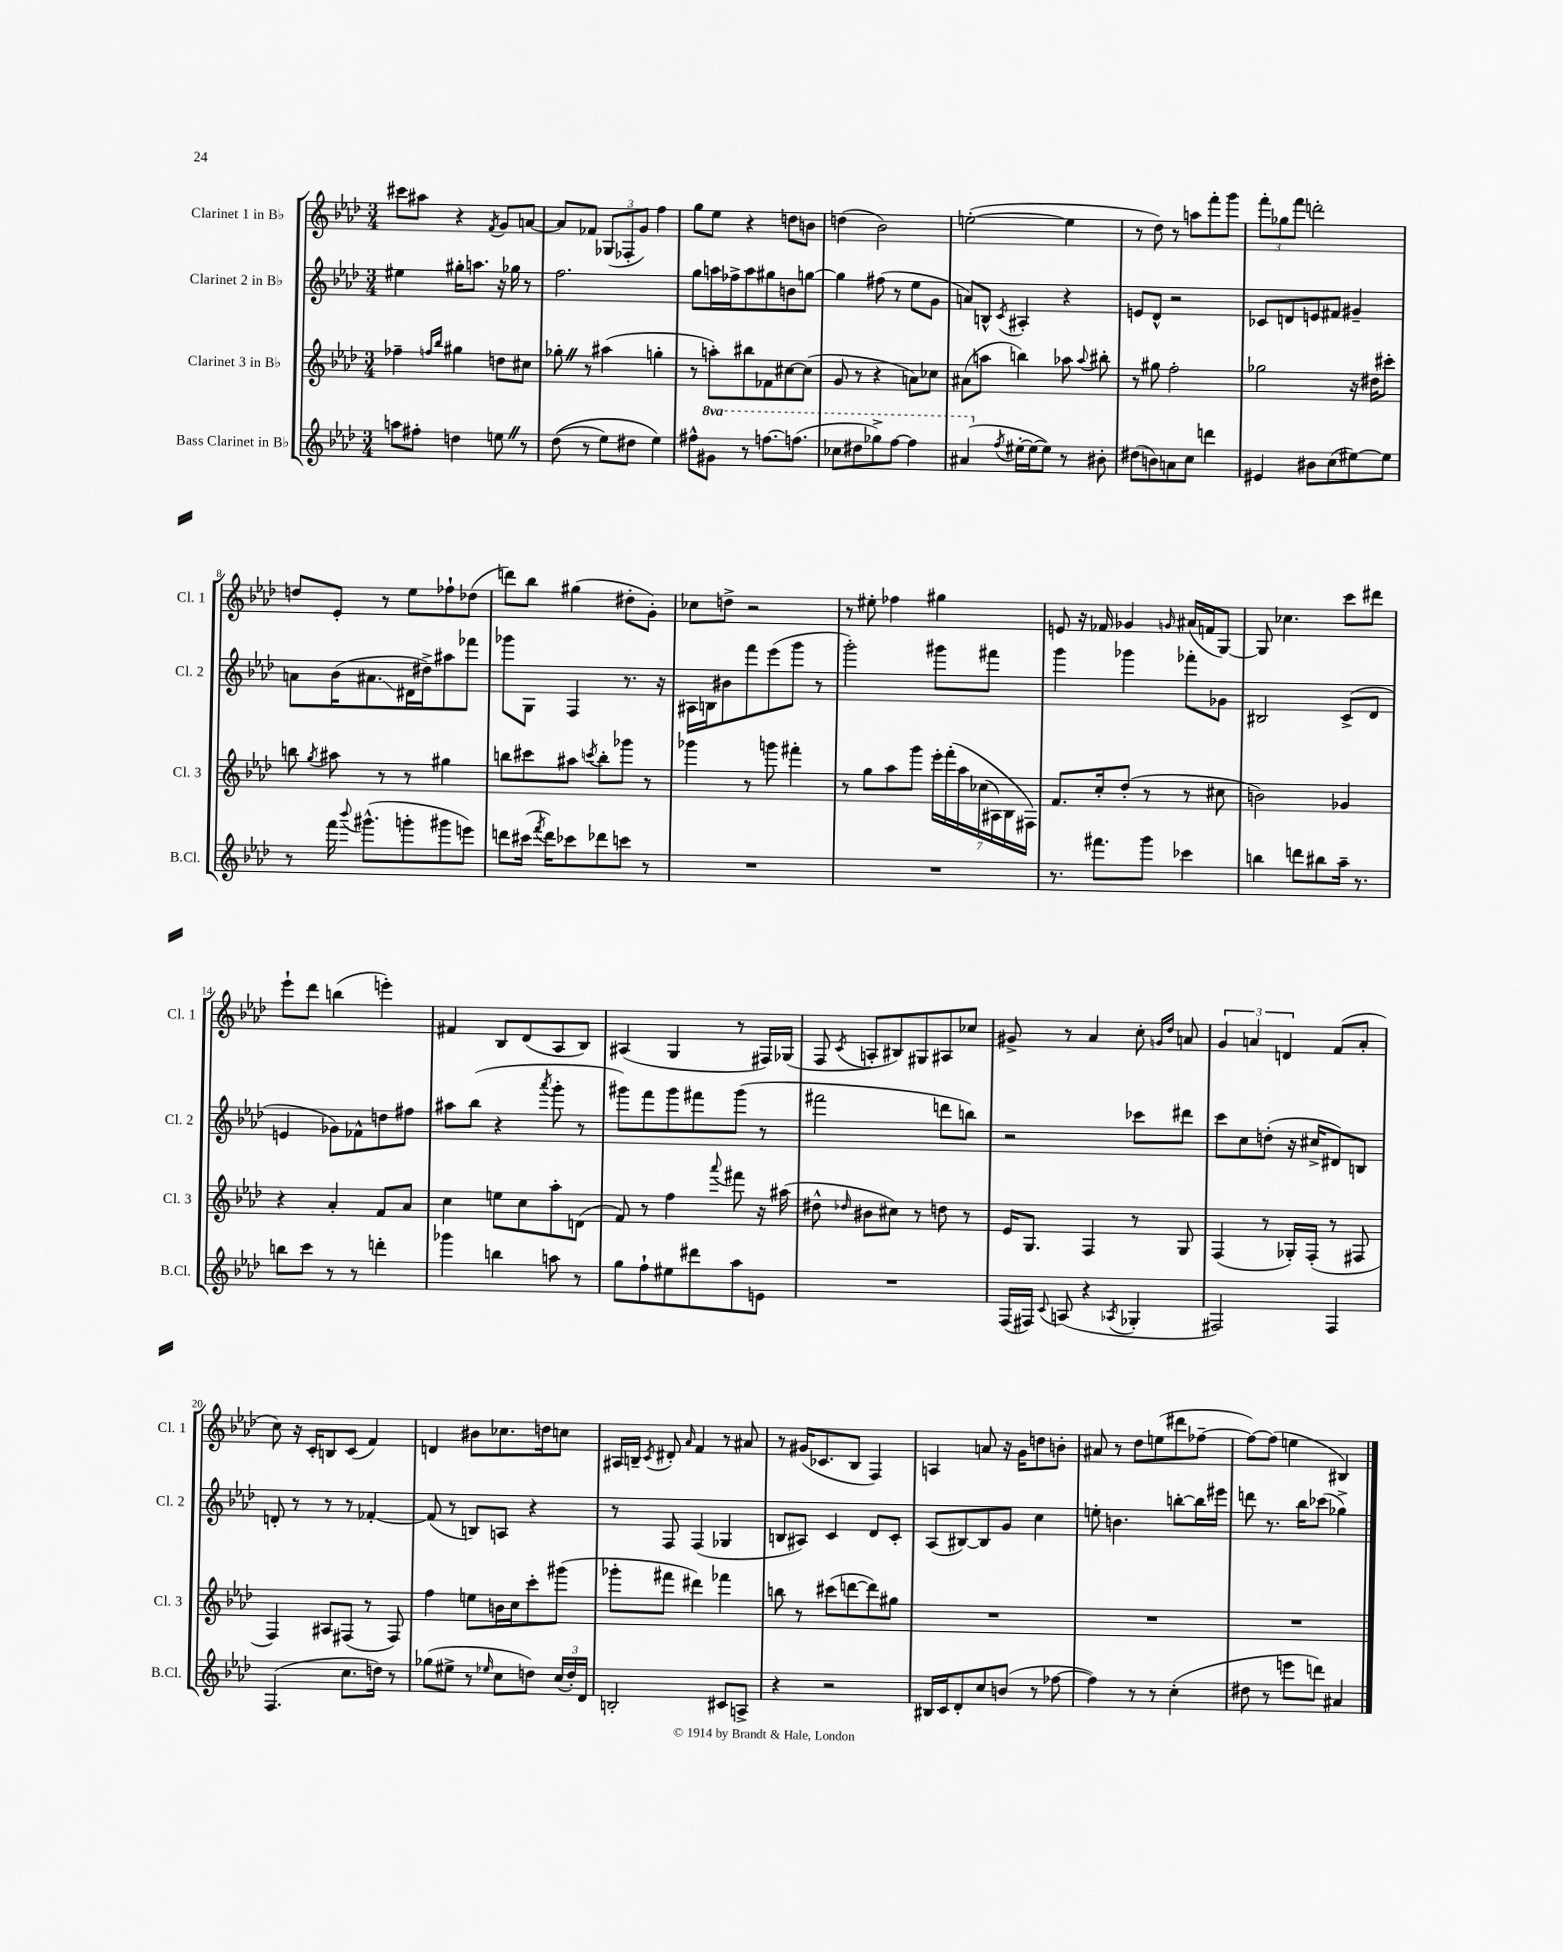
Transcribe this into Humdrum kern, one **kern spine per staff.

**kern	**kern	**kern	**kern
*staff4	*staff3	*staff2	*staff1
*clefG2	*clefG2	*clefG2	*clefG2
*k[b-e-a-d-]	*k[b-e-a-d-]	*k[b-e-a-d-]	*k[b-e-a-d-]
*M3/4	*M3/4	*M3/4	*M3/4
8aa\L	4ff-~\	4ee#\	8ccc#\L
8ff#'\J	.	.	8aa#\J
.	16qqff/LL	.	.
.	16qqbb-/JJ	.	.
4dd\	4gg#\	16gg#'\LK	4r
.	.	8.aa\J	.
.	.	.	8qf/
8ee\	8dd\L	16r	8g/L
.	.	16gg-\	.
8r	8cc#\J	8r	[8a/J
=	=	=	=
&((8dd-\	8gg-'\	2.ff\	8a/]L
8r	8r	.	8f-/J
8ee-\L)	(4aa#\	.	(12G-/L
.	.	.	12F-'/
8dd#\J	.	.	.
.	.	.	12g/J)
4ee-\&)	4gg'\	.	4ff\
=	=	=	=
8ff#^^\L	8r	8gg\L	8gg\L
8gg#\J	8aa'\L)	16aa\L	8ee-\J
.	.	16ff-^\J	.
8r	8bb#\	8aa\	4r
[8.fff\L	8f-\	8gg#\	.
.	[8cc#\	8b\	8dd\L
(8.fff\]J	.	.	.
.	(8cc#\]J	[8gg\J	8b\J
=	=	=	=
8ccc-\L	8g/	4gg\]	(4dd\
8ddd#\	8r	.	.
8ggg-^\)	4r	(8ff#\	2b-\)
[8fff\J	.	8r	.
4fff\]	8a\L)	8ee-\L	.
.	8cc-\J	8g\J	.
=	=	=	=
(4aa#/	(8a#\L	8a/L)	([2ee'\
.	8aa\J	8B^^/J	.
8qff/	.	8qc/	.
[16ee#'\LL	4bb\)	4A#'/	.
16ee#\_J	.	.	.
8ee#\]J)	.	.	.
8r	8aa-\	4r	4ee\]
.	8qqaa-/	.	.
8b#'\	8bb#'\	.	.
=	=	=	=
(8dd#\L	8r	8e/L	8r
8b\)	8gg#\	8d-^^/J	8dd-\)
8a\	2ff'\	2r	8r
8cc\J	.	.	8aa\L
4ddd\	.	.	8fff'\
.	.	.	8ggg\J
=	=	=	=
4e#/	2gg-\	8c-/L	12fff'\L
.	.	.	12gg-\
.	.	8d/	.
.	.	.	12fff\J
8b#\L	.	8e/	2ddd'\
(8cc\	.	8f#/J	.
[8ee#\)	16r	4g#~/	.
.	16dd#\LK	.	.
8ee#\]J	8ccc#'\J	.	.
=	=	=	=
8r	8bb\	8a\L	8dd/L
.	8qgg/	.	.
16fff\	8aa#\	(16b-\K	8e-'/J
8qqbbb-/	.	.	.
(8.ggg#^^\L	.	8.a#\	.
.	8r	.	8r
8ggg'\	8r	16d#\L	8ee-\L
.	.	16dd#^\J)	.
8ggg#\	4gg#\	8aa#\	8ff-`\
8eee\J)	.	8fff-\J	(8dd-\J
=	=	=	=
8ddd\L	8bb\L	8ggg-\L	8ddd\L)
(16ccc#\Jk	8ccc#\	8G\J	8bb-\J
8qfff/	.	.	.
16ddd\LK)	.	.	.
8ccc-\	8aa#\J	4F/	(4gg#\
.	8qccc/	.	.
8ddd-\	8bb'\L	.	.
8ccc\J	8ggg-\J	8.r	8dd#'\L
8r	8r	.	8g'\J)
.	.	16r	.
=	=	=	=
2.r	4ggg-\	16A#\LL	8cc-\L
.	.	16B\J	.
.	.	8b#\	8dd^\J
.	8r	8fff\	2r
.	8ggg\	(8eee-\	.
.	4fff#'\	8ggg\J	.
.	.	8r	.
=	=	=	=
2.r	8r	2ggg'\)	8r
.	8gg\L	.	8ee#'\
.	8aa-\	.	4ff-\
.	8ggg\J	.	.
.	28eee-'\LL	8ggg#\L	4gg#\
.	&(28fff'\	.	.
.	28aa-\	.	.
.	(28cc-\	.	.
.	.	8fff#\J	.
.	28A#\)	.	.
.	28B-\	.	.
.	28F#\JJ&)	.	.
=	=	=	=
8.r	8.f/L	4ggg\	8e/
.	.	.	16r
8.fff#\L	16cc'/k	.	16f-/
.	(8dd-'/J	4ggg-\	4g-/
8ggg\J	8r	.	.
.	.	.	16qqg/
4ccc-\	8r	8fff-'\L	(16a#/LL
.	.	.	16f/J
.	8cc#\	8g-\J	[8G/J)
=	=	=	=
4bb\	2b\)	2B#/	8G/]
.	.	.	4.cc-\
8ddd\L	.	.	.
8bb#\	.	.	.
16aa-~\Jk	4g-/	(8c^/L	8ccc\L
8.r	.	.	.
.	.	8d-/J	8ddd#\J
=	=	=	=
8bb\L	4r	4e/	8eee-`\L
8ccc\J	.	.	8ddd-\J
8r	4a-'/	8g-\L)	(4bb\
8r	.	8f-^^\	.
4ddd'\	8f/L	8dd\	4eee'\)
.	8a-/J	8ff#\J	.
=	=	=	=
4ggg-\	4cc\	8aa#\L	4f#/
.	.	(8bb-\J	.
4bb\	8ee\L	4r	8B-/L
.	8cc\	.	(8d-/
.	.	8qaaa-/	.
8aa\	8aa-'\	8ggg'\	8A-/
8r	(8d\J	8r	8B-/J)
=	=	=	=
8gg\L	8f/)	8ggg#\L)	(4A#/
8ff`\	8r	8fff\	.
8ee#\	4ff\	8ggg#\	4G/
8ddd#\	.	8fff#\	.
.	8qqaaa-/	.	.
8aa-\	8fff#\	(8ggg#\J	8r
8e\J	16r	8r	16F#/LL)
.	(16aa#\	.	(16G-/JJ
=	=	=	=
2.r	8dd#^^\	2fff#\	8F/
.	16qqdd-/	.	8qc/
.	8b#\L	.	8A'/L
.	8cc#\J)	.	8B#/)
.	8r	.	8G#/
.	8dd\	8ddd\L	8A#/
.	8r	8bb\J)	8cc-/J
=	=	=	=
(16F/LL	16e-/LK	2r	8g#^/
16F#/JJ)	8.G/J	.	.
8qqc/	.	.	.
(8A/	.	.	8r
4r	4F/	.	4a-/
8qA-/	.	.	.
4G-'/	8r	8ccc-\L	8cc'\
.	.	.	16qqg/LL
.	.	.	16qqdd-/JJ
.	8G/	8ddd#\J	8a/
=	=	=	=
2F#/)	(4F/	8ccc\L	6g/
.	.	8cc\	.
.	.	.	6a/
.	8r	(8dd'\J	.
.	.	.	6d/
.	16G-'/LL)	16r	.
.	(16F'/JJ	16cc#^/LK	.
4F#/	8r	8d#/)	(8f/L
.	8F#/	8B/J	8a'/J
=	=	=	=
(4.F/	4F/)	8d'/	8cc\)
.	.	8r	16r
.	.	.	16c'/LK
.	8A#/L	8r	8B/
8.cc\L	(8F#/J	8r	(8c/J
.	8r	[4f-'/	4f/)
16dd\Jk)	.	.	.
8r	8F#/)	.	.
=	=	=	=
(8gg-\L	4ff\	(8f-/]	4d/
8ee#^\J	.	8r	.
8r	8ee\L	8B/L)	8b#\L
16qqee-/	.	.	.
8cc\L	16b\L	8A/J	8.cc-\
.	16cc\J	.	.
8dd\J)	8ccc'\	4r	.
.	.	.	16dd\k
(24cc/LL	(8ggg#\J	.	8cc\J
24dd'/)	.	.	.
24d-/JJ	.	.	.
=	=	=	=
2B'/	8ggg-'\L	8r	16A#/LL
.	.	.	16B~/JJ
.	.	.	8qc/
.	8fff#\J	8F/	8d#'/
.	.	.	16qqa-/
.	4ddd#\)	(4F/	4f/
8c#/L	4fff-\	4G-/	8r
8A^/J	.	.	8a#/
=	=	=	=
4r	8bb\	8B/L	8r
.	8r	8A#/J)	(16g#/LK
.	.	.	8.c-/
2r	(8ccc#\L	4c/	.
.	[8ddd\	.	8B-/J
.	8ddd\])	8d-/L	4F/)
.	8gg#\J	8c'/J	.
=	=	=	=
16B#/LL	2.r	(8A-/L	4A/
16c/J	.	.	.
8d-'/	.	[8B#/)	.
8cc/	.	8B#/]	8a/
(8b/J	.	8g/J	16r
.	.	.	16g\LK
8r	.	4cc\	8dd\
[8ff-\	.	.	8b'\J
=	=	=	=
4ff-\])	2.r	8ee'\	8a#/
.	.	4.b\	8r
8r	.	.	8dd-\L
8r	.	.	(8ee\
(4cc'\	.	[8bb'\L	8ddd#\
.	.	16bb\]L	[8ff-~\J
.	.	16eee#\JJ	.
=	=	=	=
8dd#\	2.r	8ddd\	8ff-\_L)
8r	.	8.r	(8ff-\]J
8eee\L	.	.	4ee\
.	.	16bb-\LK	.
8ddd\J)	.	(8ccc-\J	.
4a#/	.	4gg-^\)	4B#/)
==	==	==	==
*-	*-	*-	*-
